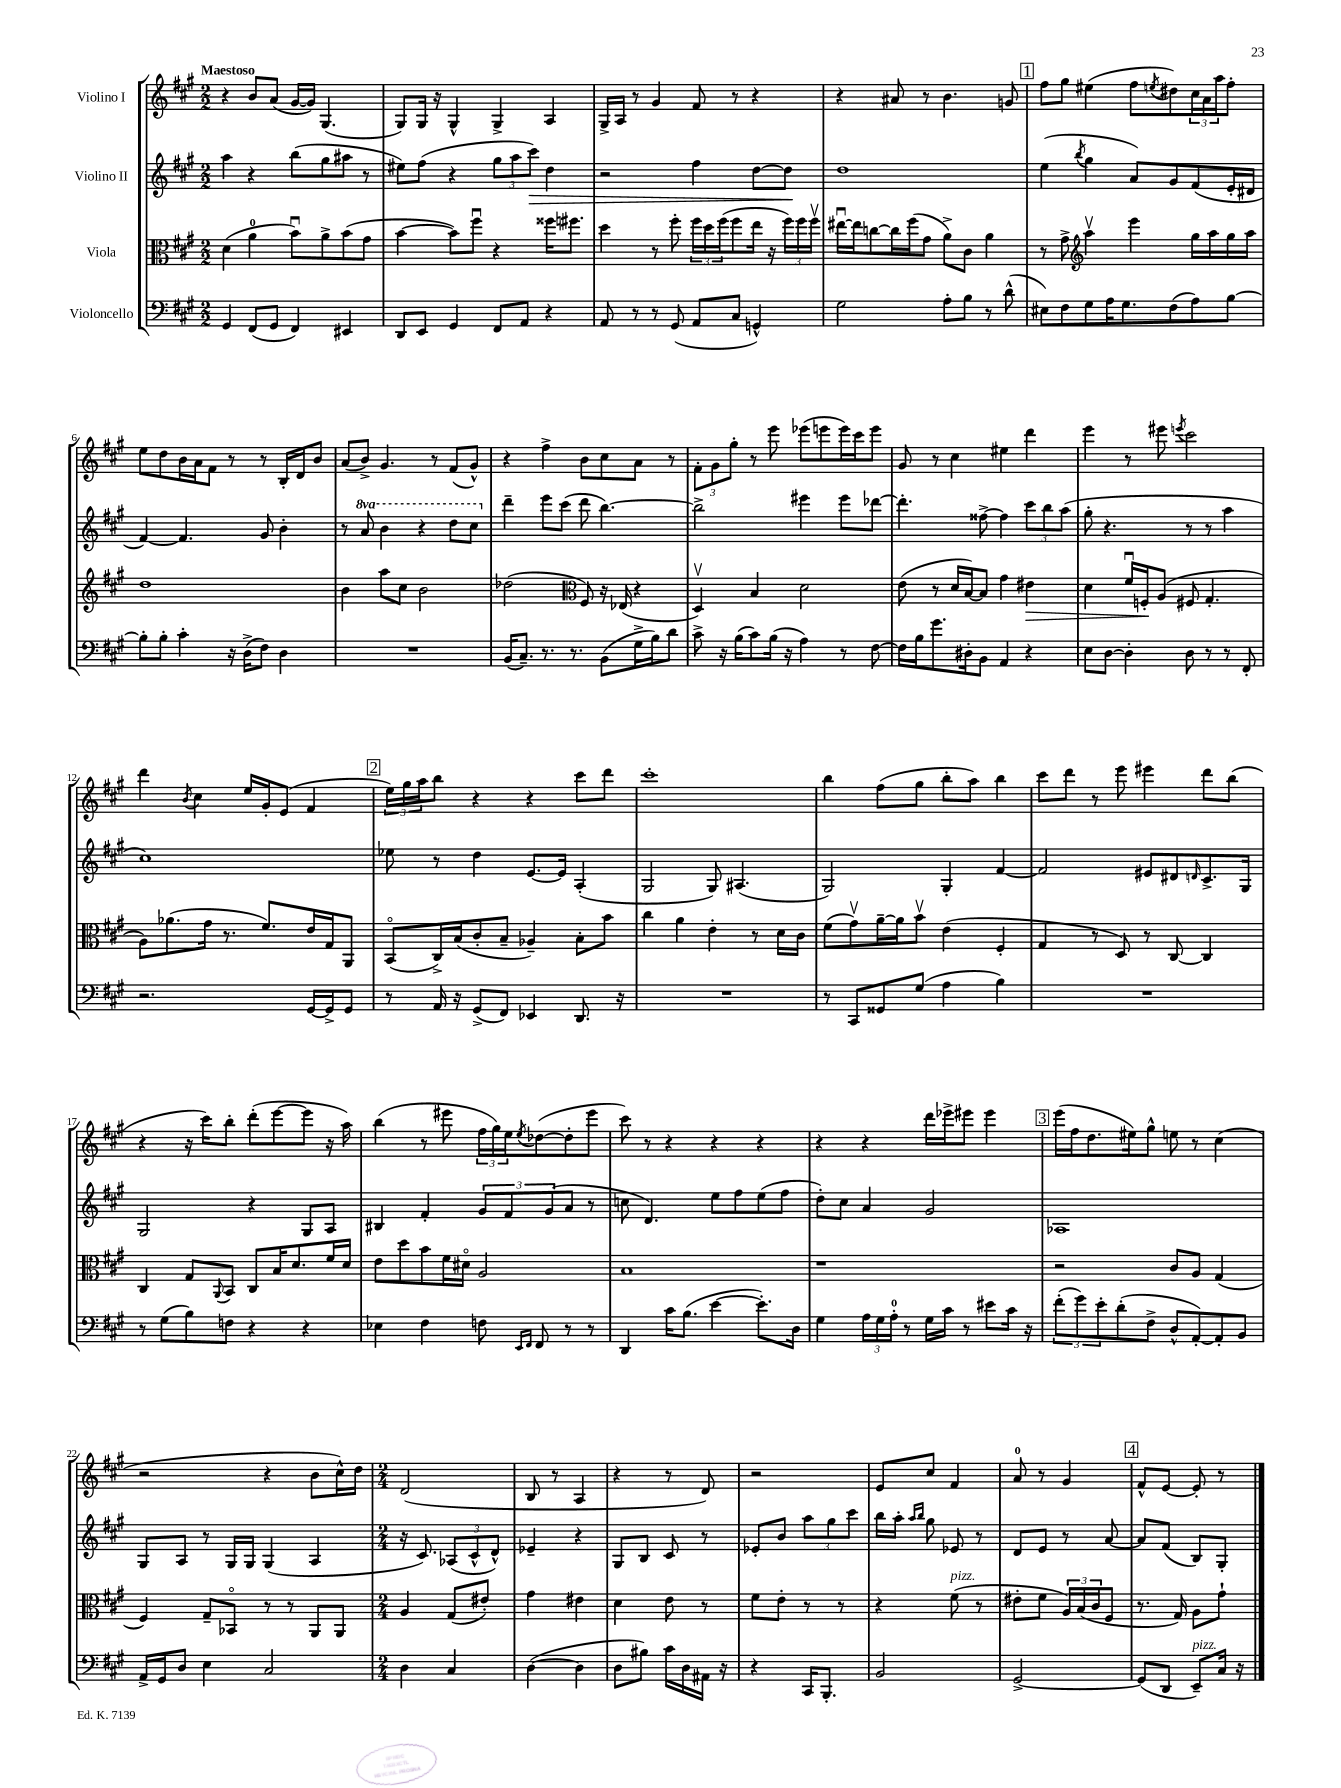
<<
\new StaffGroup <<
\new Staff = "s0" \with { instrumentName = "Violino I" } {
    \clef treble \key a \major \numericTimeSignature \time 2/2 \tempo "Maestoso"
    r4 b'8 a'8( gis'16~ gis'16) gis4.( |
    gis8) gis16 r16 gis4-^ gis4-> a4 |
    gis16-> a16 r8 gis'4 fis'8 r8 r4 |
    r4 ais'8 r8 b'4. g'8 |
    \mark \markup { \box "1" } fis''8 gis''8 eis''4( fis''8 \acciaccatura { e''8 } dis''8) \tuplet 3/2 { cis''16 a'16 a''16 } fis''8-. |
    e''8 d''8 b'16 a'16 fis'8 r8 r8 b16-. d'16 b'8 |
    a'8( b'8->) gis'4. r8 fis'8( gis'8-^) |
    r4 fis''4-> b'8 cis''8 a'8 r8 |
    \tuplet 3/2 { fis'8-. gis'8 gis''8-. } r8 e'''8 ees'''8( e'''8 e'''16) cis'''16 e'''8 |
    gis'8 r8 cis''4 eis''4 d'''4 |
    e'''4 r8 eis'''8 \acciaccatura { e'''8 } cis'''2 |
    d'''4 \acciaccatura { b'8 } cis''4 e''16 gis'16-. e'8( fis'4 |
    \mark \markup { \box "2" } \tuplet 3/2 { e''16) gis''16 a''16 } b''8 r4 r4 cis'''8 d'''8 |
    cis'''1-. |
    b''4 fis''8( gis''8 b''8-. a''8) b''4 |
    cis'''8 d'''8 r8 e'''8 eis'''4 d'''8 b''8( |
    r4 r16 cis'''16) b''8-. d'''8-.( e'''8~ e'''8 r16 a''16) |
    b''4( r8 eis'''8 \tuplet 3/2 { fis''16 gis''16) e''16 } \acciaccatura { e''8 } des''8~( des''8-. eis'''8 |
    cis'''8) r8 r4 r4 r4 |
    r4 r4 d'''16 ees'''16-> eis'''8 eis'''4 |
    \mark \markup { \box "3" } e'''16( fis''16 d''8. eis''16) gis''8-^ e''8 r8 cis''4( |
    r2 r4 b'8 cis''16-^) d''16 |
    \numericTimeSignature \time 2/4 d'2( |
    b8 r8 a4 |
    r4 r8 d'8) |
    r2 |
    e'8 cis''8 fis'4 |
    a'8-0 r8 gis'4 |
    \mark \markup { \box "4" } fis'8-^ e'8~ e'8-. r8 \bar "|." |
}
\new Staff = "s1" \with { instrumentName = "Violino II" } {
    \clef treble \key a \major \numericTimeSignature \time 2/2 \set Staff.ottavationMarkups = #ottavation-simple-ordinals
    a''4 r4 b''8( gis''8 ais''8 r8 |
    eis''8) fis''8( r4 \tuplet 3/2 { gis''8 a''8 cis'''8\>) } d''4 |
    r2 fis''4 d''8~ d''8\! |
    d''1 |
    \mark \markup { \box "1" } e''4( \acciaccatura { b''8 } gis''4 a'8) gis'8 fis'8( e'16-. dis'16 |
    fis'4~) fis'4. gis'8 b'4-. |
    r8 \ottava #1 a''8 b''4 r4 d'''8 cis'''8 \ottava #0 |
    d'''4-- e'''8 cis'''8( d'''8 b''4.~) |
    b''2-> eis'''4 eis'''8 des'''8~ |
    des'''4.-. fisis''8~-> fisis''4 \tuplet 3/2 { cis'''8 b''8 a''8( } |
    gis''8-. r4. r8 r8 a''4 |
    cis''1) |
    \mark \markup { \box "2" } ees''8 r8 d''4 e'8.~ e'16 a4-.( |
    gis2 gis8) ais4.( |
    gis2) gis4-. fis'4~ |
    fis'2 eis'8 dis'8 \grace { d'16 } cis'8.-> gis16 |
    gis2 r4 gis8 a8 |
    bis4 fis'4-. \tuplet 3/2 { gis'8 fis'8 gis'8( } a'8 r8 |
    c''8 d'4.) e''8 fis''8 e''8( fis''8 |
    d''8-.) cis''8 a'4 gis'2 |
    \mark \markup { \box "3" } aes1 |
    gis8 a8 r8 gis16 gis16 gis4( a4 |
    \numericTimeSignature \time 2/4 r16 cis'8.) \tuplet 3/2 { aes8( cis'8-^ d'8-^) } |
    ees'4-- r4 |
    gis8 b8 cis'8 r8 |
    ees'8-. b'8 \tuplet 3/2 { a''8 gis''8 cis'''8 } |
    b''16 a''16-. \grace { a''16 b''16 } gis''8 ees'8 r8 |
    d'8 e'8 r8 a'8~ |
    \mark \markup { \box "4" } a'8 fis'8( b8) gis8-. \bar "|." |
}
\new Staff = "s2" \with { instrumentName = "Viola" } {
    \clef alto \key a \major \numericTimeSignature \time 2/2
    d'4( a'4-0 b'8\downbow) a'8-> b'8( gis'8 |
    b'4~ b'8) fis''8\downbow r4 fisis''16 fis''8. |
    d''4 r8 fis''8-. \tuplet 3/2 { fis''16 d''16 fis''16( } fis''8 e''16 r16 \tuplet 3/2 { fis''16) fis''16 fis''16\upbow } |
    eis''16~\downbow eis''16 c''8~ c''16 fis''16( gis'8 a'8->) cis'8 a'4 |
    \mark \markup { \box "1" } r8 gis'8-> \clef treble a''4\upbow e'''4 gis''16 a''16 gis''16 a''16 |
    d''1 |
    b'4 a''8 cis''8 b'2 |
    des''2( \clef alto fis8) r16 ees16( r4 |
    d4\upbow) b4 d'2 |
    e'8( r8 d'16 b16~) b8 gis'4 eis'4\> |
    d'4 fis'16\downbow f16-.\! a8( fis8 gis4.-. |
    a8) aes'8.( gis'16 r8. fis'8.) e'16 gis16 a,8 |
    \mark \markup { \box "2" } b,8\flageolet( cis16->) b16( cis'8-. b8-- aes4--) b8-. b'8 |
    cis''4 a'4 e'4-. r8 d'16 cis'16 |
    fis'8( gis'8\upbow) a'16~-- a'16 b'8\upbow e'4( fis4-. |
    gis4 r8 d8) r8 cis8~ cis4 |
    cis4 gis8 \appoggiatura { a,8 } b,8 cis8 b16 d'8. fis'16 d'16 |
    e'8 d''8 b'8 fis'16 dis'16\flageolet a2 |
    b1 |
    r1 |
    \mark \markup { \box "3" } r2 cis'8 a8 gis4( |
    fis4) gis8-- bes,8\flageolet r8 r8 a,8 a,8 |
    \numericTimeSignature \time 2/4 a4 gis8( eis'8-.) |
    gis'4 eis'4 |
    d'4 e'8 r8 |
    fis'8 e'8-. r8 r8 |
    r4 fis'8^\markup { \italic "pizz." }( r8 |
    eis'8-. fis'8 \tuplet 3/2 { a16) b16( cis'16 } fis8 |
    \mark \markup { \box "4" } r8. gis16) a8 gis'8-! \bar "|." |
}
\new Staff = "s3" \with { instrumentName = "Violoncello" } {
    \clef bass \key a \major \numericTimeSignature \time 2/2
    gis,4 fis,8( gis,8 fis,4) eis,4 |
    d,8 e,8 gis,4 fis,8 a,8 r4 |
    a,8 r8 r8 gis,8( a,8 cis8 g,4-^) |
    gis2 a8-. b8 r8 d'8-^( |
    \mark \markup { \box "1" } eis8) fis8 gis8 a16 gis8. fis8( a8) b8~ |
    b8-. b8-. cis'4-. r16 d16->( fis8) d4 |
    R1 |
    b,16( cis8.--) r8. r8. b,8( gis16-> b16) d'8 |
    cis'8-> r16 b16( cis'8) b16( r16 a4) r8 fis8~ |
    fis16 b16 gis'8. dis16-. b,8 a,4 r4 |
    e8 d8~ d4-. d8 r8 r8 fis,8-. |
    r2. gis,16~ gis,16-> gis,8 |
    \mark \markup { \box "2" } r8 a,16 r16 gis,8->( fis,8) ees,4 d,8. r16 |
    R1 |
    r8 cis,8 gisis,8 gis8( a4 b4) |
    R1 |
    r8 gis8( b8) f8 r4 r4 |
    ees4 fis4 f8 \grace { e,16 fis,16 } fis,8 r8 r8 |
    d,4 cis'16 b8.( e'4~ e'8.-.) d16 |
    gis4 \tuplet 3/2 { a16 gis16 a16-0-. } r8 gis16 cis'16 r8 eis'8 cis'16 r16 |
    \mark \markup { \box "3" } \tuplet 3/2 { fis'8-.( gis'8) e'8-. } d'8-.( fis8-> d8-^ a,8~-.) a,8-. b,8 |
    a,16-> gis,16 d8 e4 cis2 |
    \numericTimeSignature \time 2/4 d4 cis4 |
    d4~( d4 |
    d8 bis8) cis'16 d16 ais,16 r16 |
    r4 cis,16 b,,8.-. |
    b,2 |
    gis,2~-> |
    \mark \markup { \box "4" } gis,8( d,8 e,8--^\markup { \italic "pizz." }) cis16 r16 \bar "|." |
}
>>
>>
